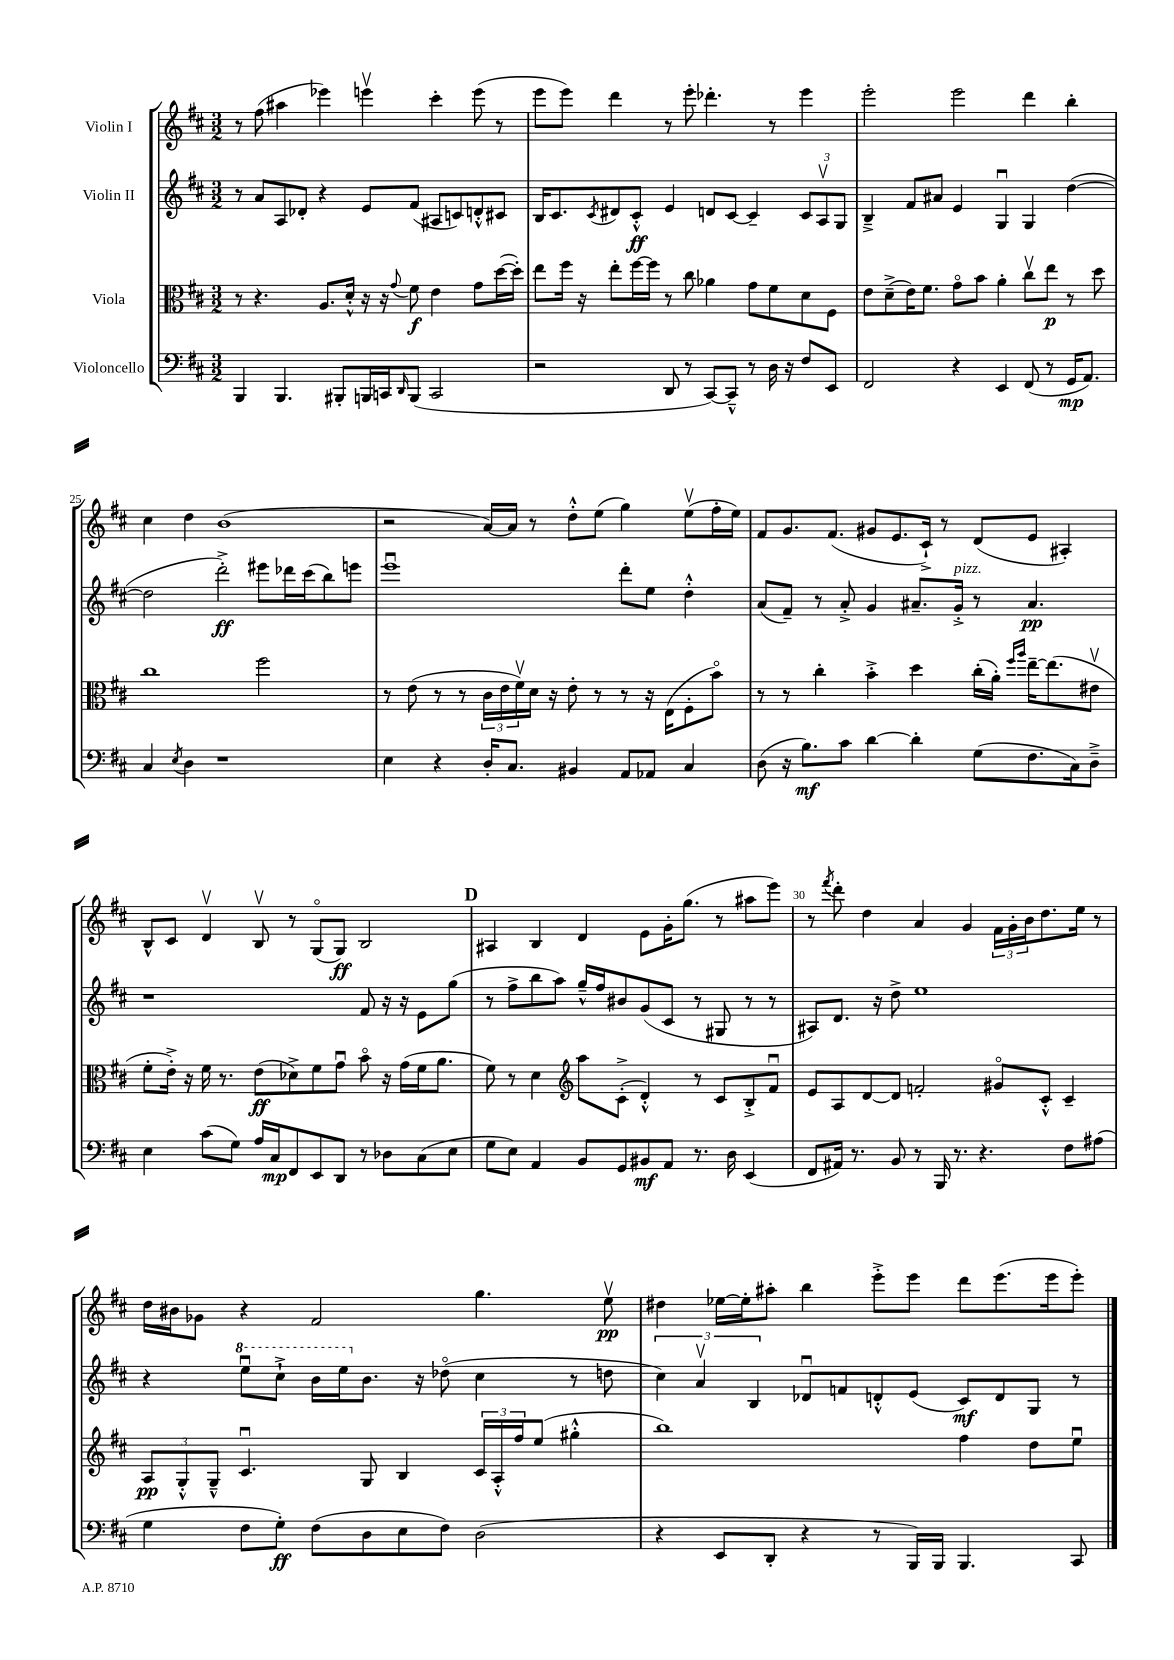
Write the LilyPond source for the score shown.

<<
\new StaffGroup <<
\new Staff = "s0" \with { instrumentName = "Violin I" } {
    \clef treble \key d \major \numericTimeSignature \time 3/2
    r8 fis''8( ais''4 ees'''4) e'''4\upbow cis'''4-. e'''8( r8 |
    e'''8 e'''8) d'''4 r8 e'''8-. des'''4.-. r8 e'''4 |
    e'''2-. e'''2 d'''4 b''4-. |
    cis''4 d''4 b'1( |
    r2 a'16~) a'16 r8 d''8-.-^ e''8( g''4) e''8\upbow( fis''16-. e''16) |
    fis'8 g'8. fis'8.( gis'8 e'8. cis'16-!->) r8 d'8( e'8 ais4-.) |
    b8-^ cis'8 d'4\upbow b8\upbow r8 g8\flageolet( g8\ff) b2 |
    \mark \markup { \bold "D" } ais4 b4 d'4 e'8 g'16-. g''8.( r8 ais''8 e'''8) |
    r8 \acciaccatura { fis'''8 } d'''8-. d''4 a'4 g'4 \tuplet 3/2 { fis'16 g'16-. b'16 } d''8. e''16 r8 |
    d''16 bis'16 ges'8 r4 fis'2 g''4. e''8\upbow\pp |
    dis''4 ees''16~ ees''16-. ais''8-. b''4 e'''8-.-> e'''8 d'''8 e'''8.( e'''16 e'''8-.) \bar "|." |
}
\new Staff = "s1" \with { instrumentName = "Violin II" } {
    \clef treble \key d \major \numericTimeSignature \time 3/2
    r8 a'8 a8 des'8-. r4 e'8 fis'8( ais8 c'8) d'8-.-^ cis'8 |
    b16 cis'8. \acciaccatura { cis'8 } dis'8 cis'8-.-^\ff e'4 d'8 cis'8~ cis'4-- \tuplet 3/2 { cis'8 a8\upbow g8 } |
    b4---> fis'8 ais'8 e'4 g4\downbow g4 d''4~( |
    d''2 d'''2-.->\ff) eis'''8 des'''16 cis'''16( b''8) e'''8 |
    e'''1\downbow d'''8-. e''8 d''4-.-^ |
    a'8( fis'8--) r8 a'8-.-> g'4 ais'8.-- g'16-.->^\markup { \italic "pizz." } r8 ais'4.\pp |
    r1 fis'8 r16 r16 e'8 g''8( |
    \mark \markup { \bold "D" } r8 fis''8-> b''8 a''8) g''16---^ fis''16 bis'8 g'8( cis'8 r8 gis8 r8 r8 |
    ais8) d'8. r16 d''8-> e''1 |
    r4 \ottava #1 e'''8\downbow cis'''8-!-> b''16 e'''16 \ottava #0 b'8. r16 des''8\flageolet( cis''4 r8 d''8 |
    \tuplet 3/2 { cis''4) a'4\upbow b4 } des'8\downbow f'8 d'8-.-^ e'8( cis'8\mf) d'8 g8 r8 \bar "|." |
}
\new Staff = "s2" \with { instrumentName = "Viola" } {
    \clef alto \key d \major \numericTimeSignature \time 3/2
    r8 r4. a8. d'16-.-^ r16 r16 \appoggiatura { g'8 } fis'8\f e'4 g'8 d''16~( d''16-.) |
    e''8 fis''16 r16 e''8-. fis''16~ fis''16 r8 cis''8 aes'4 g'8 fis'8 d'8 fis8 |
    e'8 d'8--->( e'16) fis'8. g'8\flageolet b'8 a'4-. cis''8\upbow e''8\p r8 d''8 |
    cis''1 fis''2 |
    r8 e'8( r8 r8 \tuplet 3/2 { cis'16 e'16 fis'16\upbow) } d'16 r16 e'8-. r8 r8 r16 e16( fis8-. b'8\flageolet) |
    r8 r8 cis''4-. b'4-.-> d''4 cis''16-.( a'16-.) \grace { fis''16 a''16 } e''16~-- e''8.( eis'8\upbow |
    fis'8-. e'16-.->) r16 fis'16 r8. e'8\ff( des'8->) fis'8 g'8\downbow b'8\flageolet r16 g'16( fis'16 a'8. |
    \mark \markup { \bold "D" } fis'8) r8 d'4 \clef treble a''8 cis'8-.->( d'4-.-^) r8 cis'8 b8-.-> fis'8\downbow |
    e'8 a8 d'8~ d'8 f'2-. gis'8\flageolet cis'8-.-^ cis'4-- |
    \tuplet 3/2 { a8\pp g8-.-^ g8---^ } cis'4.\downbow g8 b4 \tuplet 3/2 { cis'16 a16-.-^ fis''16 } e''8( gis''4-.-^ |
    b''1) fis''4 d''8 e''8\downbow \bar "|." |
}
\new Staff = "s3" \with { instrumentName = "Violoncello" } {
    \clef bass \key d \major \numericTimeSignature \time 3/2
    b,,4 b,,4. bis,,8-. b,,16 c,16 \grace { d,16 } b,,8( c,2 |
    r2 d,8 r8 cis,8~) cis,8---^ r8 d16 r16 fis8 e,8 |
    fis,2 r4 e,4 fis,8( r8 g,16\mp a,8.) |
    cis4 \acciaccatura { e8 } d4 r1 |
    e4 r4 d16-. cis8. bis,4 a,8 aes,8 cis4 |
    d8( r16 b8.\mf) cis'8 d'4~ d'4-. g8( fis8. cis16) d8---> |
    e4 cis'8( g8) a16 cis16\mp fis,8 e,8 d,8 r8 des8 cis8( e8 |
    \mark \markup { \bold "D" } g8 e8) a,4 b,8 g,8 bis,8\mf a,8 r8. d16 e,4( |
    fis,8 ais,16) r8. b,8 r8 b,,16 r8. r4. fis8 ais8( |
    g4 fis8 g8-.\ff) fis8( d8 e8 fis8) d2( |
    r4 e,8 d,8-. r4 r8 b,,16) b,,16 b,,4. cis,8 \bar "|." |
}
>>
>>
\layout { \context { \Score currentBarNumber = #22 \override BarNumber.break-visibility = ##(#f #t #t) barNumberVisibility = #(every-nth-bar-number-visible 5) } }
